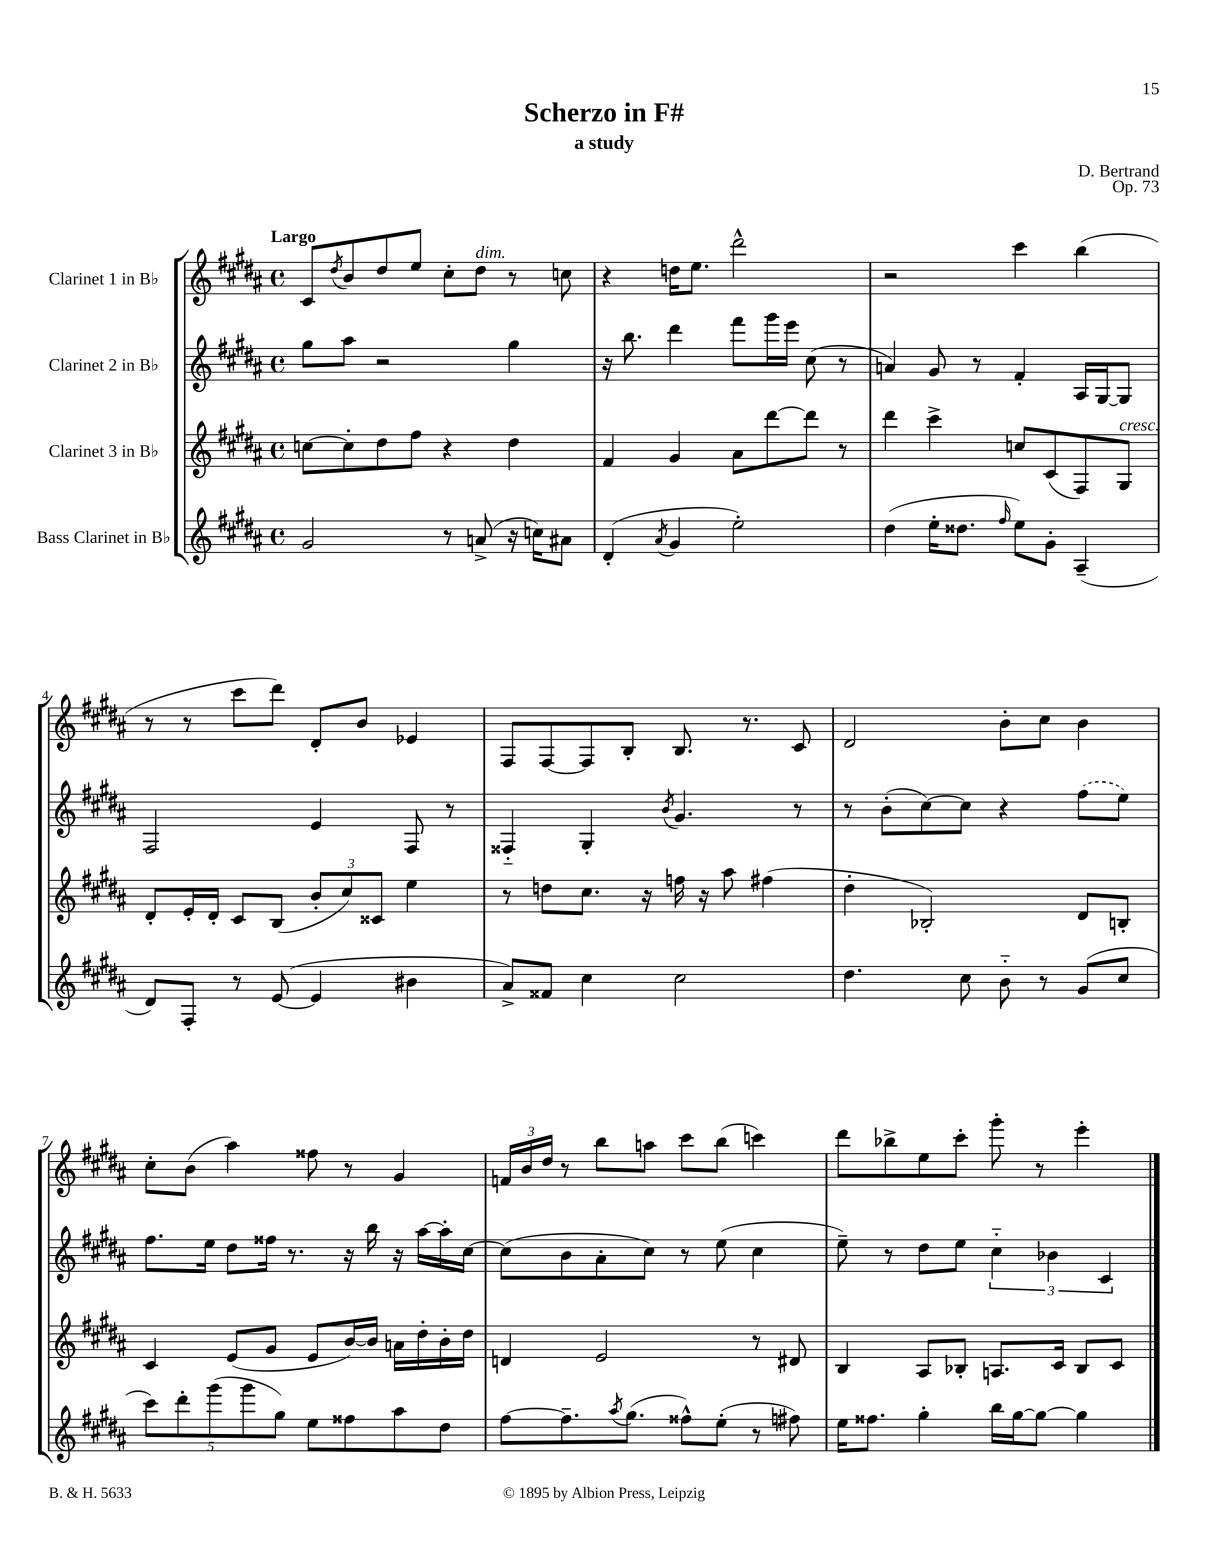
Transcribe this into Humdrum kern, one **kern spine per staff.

**kern	**kern	**kern	**kern
*staff4	*staff3	*staff2	*staff1
*clefG2	*clefG2	*clefG2	*clefG2
*k[f#c#g#d#a#]	*k[f#c#g#d#a#]	*k[f#c#g#d#a#]	*k[f#c#g#d#a#]
*M4/4	*M4/4	*M4/4	*M4/4
*met(c)	*met(c)	*met(c)	*met(c)
2g#	[8cc	8gg#	8c#
.	.	.	8qdd#
.	8cc']	8aa#	8b
.	8dd#	2r	8dd#
.	8ff#	.	8ee
8r	4r	.	8cc#'
(8a^	.	.	8dd#
16r	4dd#	4gg#	8r
16cc)	.	.	.
8a#	.	.	8cc
=	=	=	=
(4d#'	4f#	16r	4r
.	.	8.bb	.
8qa#	.	.	.
4g#	4g#	4ddd#	16dd
.	.	.	8.ee
2ee')	8a#	8fff#	2ddd#^^
.	[8ddd#	16ggg#	.
.	.	16eee	.
.	8ddd#]	(8cc#	.
.	8r	8r	.
=	=	=	=
(4dd#	4ddd#	4a)	2r
16ee'	4ccc#^	8g#	.
8.dd##	.	.	.
.	.	8r	.
16qqff#	.	.	.
8ee)	8cc	4f#'	4ccc#
8g#'	(8c#	.	.
(4A#~	8F#)	16A#	(4bb
.	.	[16G#	.
.	8G#	8G#]	.
=	=	=	=
8d#)	8d#'	2F#	8r
8F#'	16e'	.	8r
.	16d#'	.	.
8r	8c#	.	8ccc#
([8e	(8B	.	8ddd#)
4e]	12b'	4e	8d#'
.	12cc#)	.	.
.	.	.	8b
.	12c##	.	.
4b#	4ee	8F#	4e-
.	.	8r	.
=	=	=	=
8a#^)	8r	4F##'~	8F#
8f##	8dd	.	[8F#
4cc#	8.cc#	4G#'	8F#]
.	.	.	8B'
.	16r	.	.
.	.	8qb	.
2cc#	16ff	4.g#	8.B
.	16r	.	.
.	8aa#	.	.
.	.	.	8.r
.	(4ff#	.	.
.	.	8r	8c#
=	=	=	=
4.dd#	4dd#'	8r	2d#
.	.	(8b'	.
.	2B-')	[8cc#)	.
8cc#	.	8cc#]	.
8b'~	.	4r	8b'
8r	.	.	8cc#
(8g#	8d#	(8ff#	4b
8cc#	8B'	8ee)	.
=	=	=	=
10ccc#)	4c#	8.ff#	8cc#'
10ddd#'	.	.	.
.	.	.	(8b
.	.	16ee	.
(10ggg#	.	.	.
.	(8e	8dd#	4aa#)
10ggg#	.	.	.
.	8g#	16ff##	.
10gg#)	.	.	.
.	.	8.r	.
8ee	8e	.	8ff##
8ff##	[16b)	16r	8r
.	16b]	16bb	.
8aa#	16a	16r	4g#
.	16dd#'	[16aa#	.
8dd#	16b'	16aa#']	.
.	16dd#	[16cc#	.
=	=	=	=
[8ff#	4d	(8cc#]	24f
.	.	.	24b
.	.	.	24dd#
8.ff#~]	.	8b	8r
.	2e	8a#'	8bb
8qaa#	.	.	.
(8.gg#	.	.	.
.	.	8cc#)	8aa
8ff##^^)	.	8r	8ccc#
(8ee'	.	(8ee	(8bb
8r	8r	4cc#	4ccc)
8ff#)	8d#	.	.
=	=	=	=
16ee	4B	8ee~)	8ddd#
8.ff##	.	.	.
.	.	8r	8bb-^
4gg#'	8A#	8dd#	8ee
.	8B-'	8ee	8ccc#'
16bb	8.A	6cc#'~	8ggg#'
[16gg#	.	.	.
8gg#_	.	.	8r
.	.	6b-	.
.	16c#	.	.
4gg#]	8B-	.	4eee'
.	.	6c#	.
.	8c#	.	.
==	==	==	==
*-	*-	*-	*-
